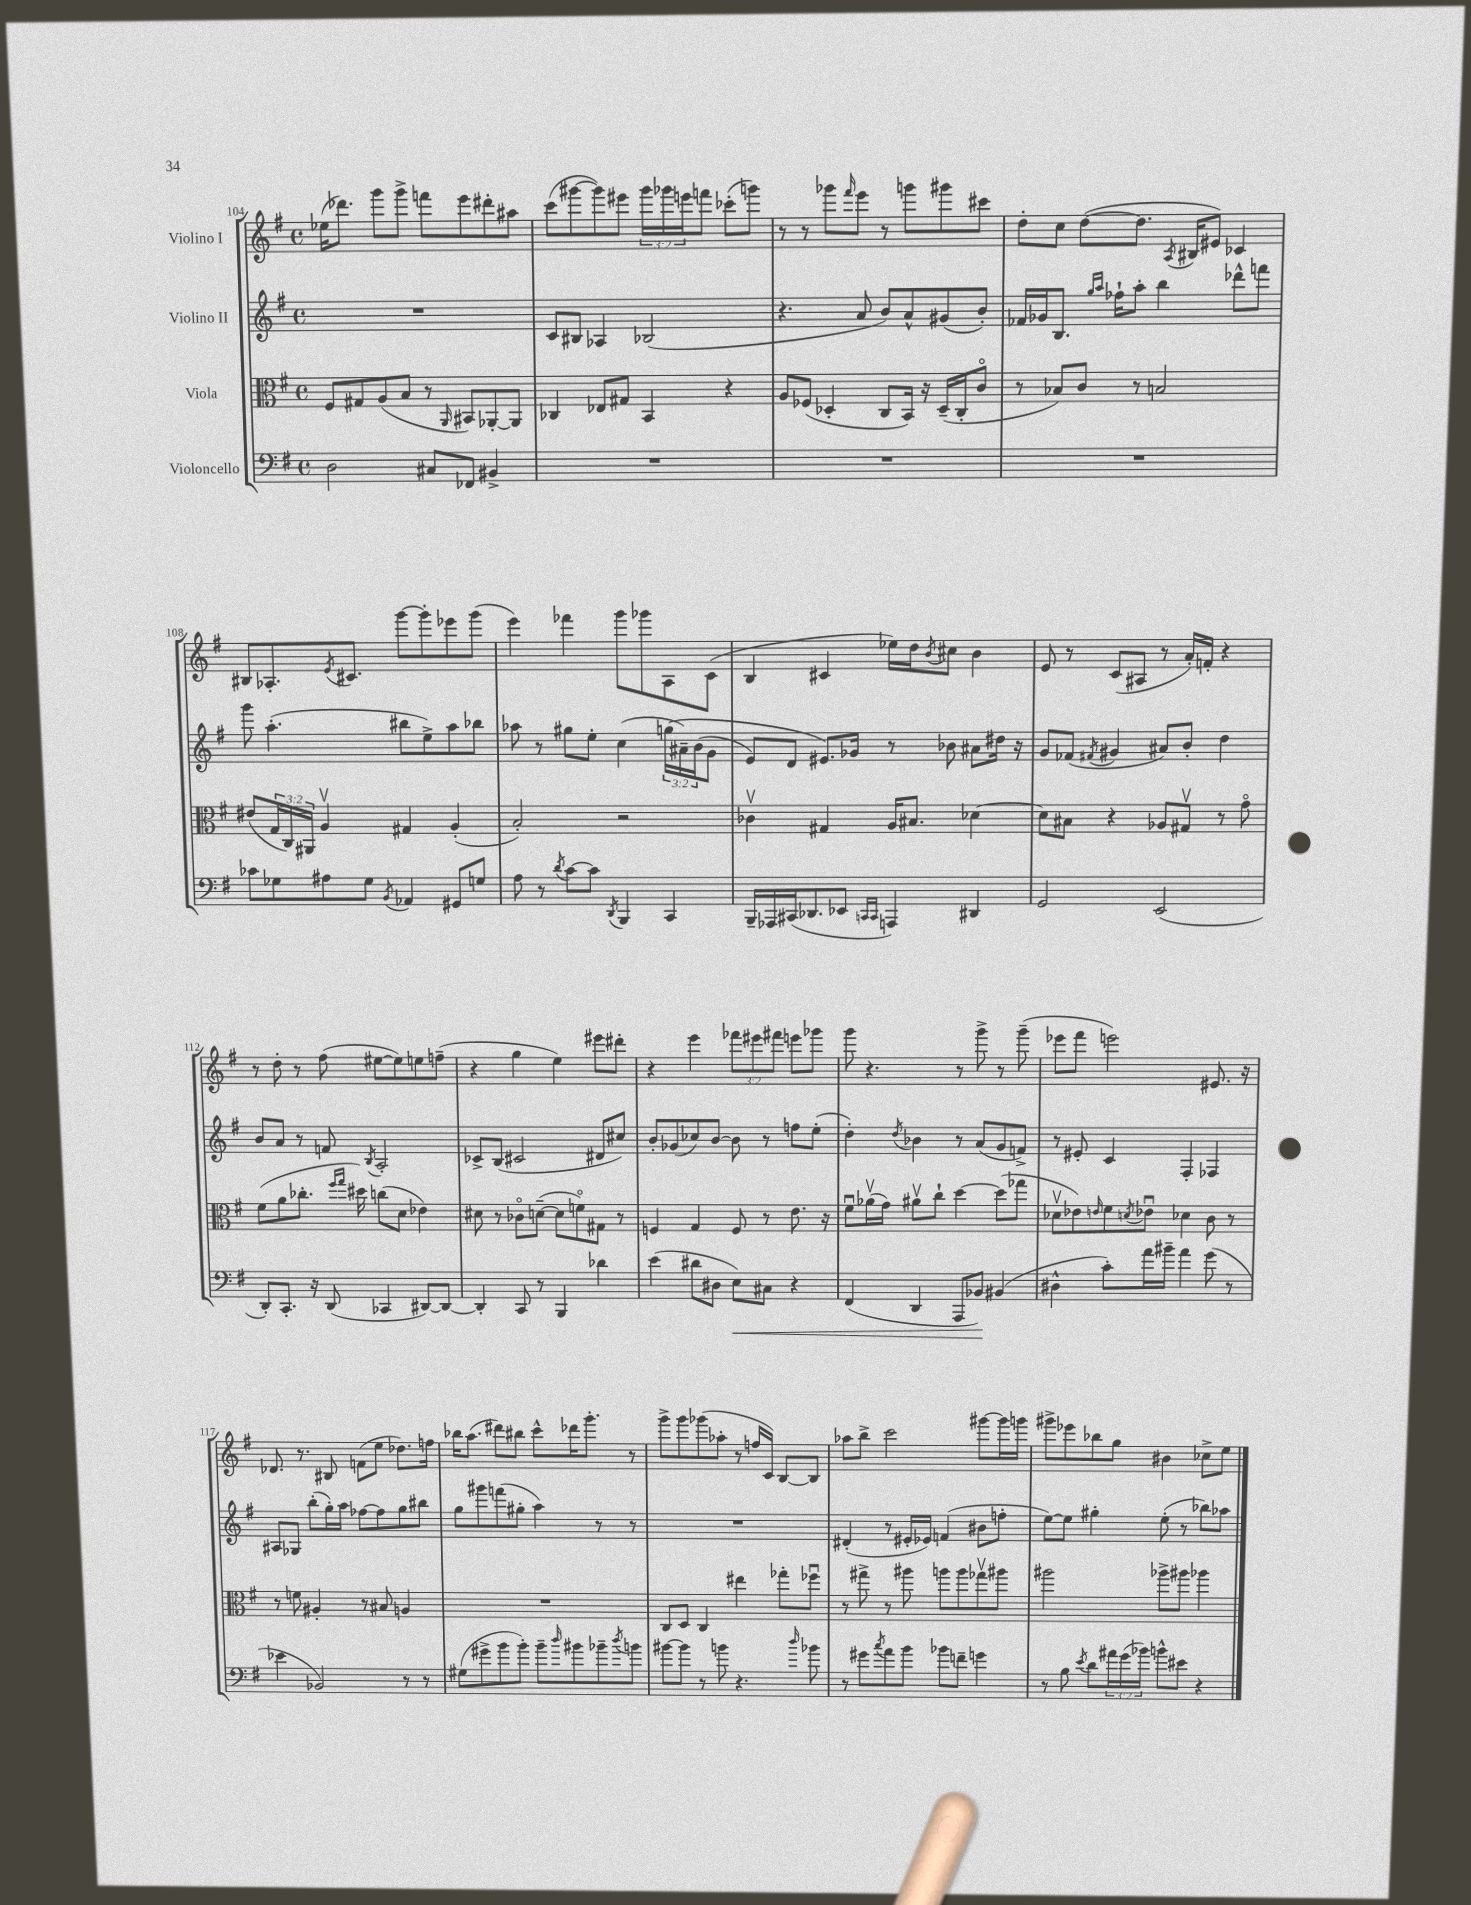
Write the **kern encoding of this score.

**kern	**dynam	**kern	**kern	**kern
*part4	*part4	*part3	*part2	*part1
*staff4	*staff4	*staff3	*staff2	*staff1
*I"Violoncello	*	*I"Viola	*I"Violino II	*I"Violino I
*clefF4	*	*clefC3	*clefG2	*clefG2
*k[f#]	*	*k[f#]	*k[f#]	*k[f#]
*M4/4	*	*M4/4	*M4/4	*M4/4
*met(c)	*	*met(c)	*met(c)	*met(c)
=104	=104	=104	=104	=104
2D\	.	8F#/L	1r	(16ee-X\KL
.	.	.	.	8.ddd-X\J)
.	.	8G#X/	.	.
.	.	(8A/	.	8ggg\L
.	.	8B/J	.	8ggg^\J
8C#X/L	.	8r	.	8fffn\L
.	.	16qqAA/	.	.
8FF-X/J	.	8BB#X/L)	.	8eee\
4BB#X^/	.	[8AA-X'/	.	8ddd#X'\
.	.	8AA-/J]	.	8aa#X\J
=105	=105	=105	=105	=105
1r	.	4C-X/	8c/L	(8ccc\L
.	.	.	8B#X/J	[8ggg#X\
.	.	8E-X/L	4A-X/	8ggg#\])
.	.	8G#X/J	.	8eee#X\J
.	.	4BB/	(2B-X/	24ggg#\LL
.	.	.	.	24ggg-X\
.	.	.	.	24eeen\J
.	.	.	.	8fffn\J
.	.	4r	.	(8ccc-X'\L
.	.	.	.	8gggn\J)
=106	=106	=106	=106	=106
1r	.	8A/L	4.r	8r
.	.	(8F-X/J	.	8r
.	.	4D-X'/	.	8ggg-X\L
.	.	.	.	16qqfff#/
.	.	.	8a/	8eee\J
.	.	8C/L	8b/L)	8r
.	.	16BB/Jk)	8a^^/	8gggn\L
.	.	16r	.	.
.	.	(16D-~/LL	(8g#X/	8ggg#X\
.	.	16C'/J	.	.
.	.	8c/J	8b'/J)	8ccc#X\J
=107	=107	=107	=107	=107
1r	.	8r	16f-X/LL	8dd'\L
.	.	.	16g-X/J	.
.	.	8B-X/L)	8.B/J	8cc\J
.	.	8c/J	.	([8dd\L
.	.	.	16qqgg/LL	.
.	.	.	16qqaa/JJ	.
.	.	.	16ff-X`\KL	.
.	.	8r	8aa'\J	8.dd\J]
.	.	2Bn/	4bb\	.
.	.	.	.	8qA/
.	.	.	.	16B#X/KL
.	.	.	.	8e#X/J)
.	.	.	8ddd-X^^\L	4c-X/
.	.	.	8fffn\J	.
!!LO:LB:g=z
=108	=108	=108	=108	=108
8c-X\L	.	(8e#X/L	8ggg\	8B#X/L
8G-X\	.	24G/L	(4.aa'\	8.A-X'/
.	.	24C/)	.	.
.	.	24AA#X/JJ	.	.
8A#X\	.	4Av/	.	.
.	.	.	.	8qe/
.	.	.	.	8.c#X/J
8G-\J	.	.	.	.
8qBB/	.	.	.	.
4AA-X/	.	4G#X/	8bb#X\L	[8ggg\L
.	.	.	8ee^\)	8ggg'\]
8GG#X/L	.	(4A'/	8aa\	8eee-X\
8Gn/J	.	.	8bb-X\J	(8ggg\J
=109	=109	=109	=109	=109
8A\	.	2B'/)	8aa-X\	4eee\)
8r	.	.	8r	.
8qd/	.	.	.	.
[8c\L	.	.	8gg#X\L	4fff-X\
8c\J]	.	.	8ee'\J	.
8qDD/	.	.	.	.
4BBB/	.	2r	(4cc\	8ggg\L
.	.	.	.	8ggg-X\
4CC/	.	.	(24ggn\LL	8A\
.	.	.	24a#X~\)	.
.	.	.	(24b\J	.
.	.	.	8g\J	(8c\J
=110	=110	=110	=110	=110
16BBB~/LL	.	4c-Xv\	8e/L)	4B/
16AAA-X/	.	.	.	.
(16CC#X/J	.	.	8d/J	.
8.DD-X/	.	.	.	.
.	.	4G#X/	8.e#X/L)	4c#X/
8EE-X/J	.	.	.	.
.	.	.	16g-X/Jk	.
16qqCCn/LL	.	.	.	.
16qqCC/JJ	.	.	.	.
4AAAn/)	.	16A/KL	8r	16ee-X\LL)
.	.	8.B#X/J	.	16dd\J
.	.	.	.	8qb/
.	.	.	8b-X\	8cc#X\J
4DD#X/	.	[4d-X\	8a#X\L	4b\
.	.	.	16dd#X\Jk	.
.	.	.	16r	.
=111	=111	=111	=111	=111
2GG/	.	8d-\L]	8g/L	8e/
.	.	8B#X\J	(8f-X/J	8r
.	.	.	8qf#X/	.
.	.	4r	4g#X/	(8c/L
.	.	.	.	8A#X/J
(2EE/	.	8A-X/L	8a#X/L)	8r
.	.	8G#Xv/J	8b'/J	16a'/LL)
.	.	.	.	16fn'/JJ
.	.	8r	4dd\	4r
.	.	8g\	.	.
!!LO:LB:g=z
=112	=112	=112	=112	=112
8DD'/L)	.	(8f#\L	8b/L	8r
8.CC'/J	.	8a\	8a/J	8dd'\
.	.	8.cc-X'\J	8r	8r
16r	.	.	.	.
(8DD/	.	.	8fn/	(8ff#\
.	.	16qqff#/LL	.	.
.	.	16qqgg/JJ	.	.
.	.	16dd#X\)	.	.
.	.	.	8qB/	.
4CC-X/	.	(8ccn\L	2A'/	[8ee#X\L
.	.	8d\J	.	8ee#\])
[8DD#X/L)	.	4e-X\)	.	8een\
8DD#/J_	.	.	.	(8ffn~\J
=113	=113	=113	=113	=113
4DD#'/]	.	8d#X\	8c-X^/L	4r
.	.	8r	(8B/J	.
8CC/	.	8c-X\L	2c#X/	4gg\
8r	.	([8dn~\J	.	.
4BBB/	.	8d\L]	.	4ee\)
.	.	8fn\)	.	.
4d-X\	.	8G#X\J	8d#X/L	8eee#X\L
.	.	8r	8cc#X/J)	8ddd#X'\J
=114	=114	=114	=114	=114
(4e\	.	4Fn/	8b'/L	4r
.	.	.	(8g-X/	.
8d#X\L	.	4G/	8cc-X/)	4eee\
8D#X\J	.	.	[8b/J	.
!	!LO:HP:b	!	!	!
8E\L)	<	8F/	8b\]	12fff-X\L
.	.	.	.	12eee#X\
8C#X\J	.	8r	8r	.
.	.	.	.	12fff#X\J
4r	.	8.e\	8ffn\L	8eeen\L
.	.	.	(8ee'\J	8ggg-X\J
.	.	16r	.	.
=115	=115	=115	=115	=115
(4FF#/	.	8f#u\L	4dd'\)	8ggg\
.	.	(16a-Xv\L	.	4.r
.	.	16g\JJ)	.	.
.	.	.	8qdd/	.
4DD/	.	8a#Xv\L	4b-X\	.
.	.	8cc`\J	.	.
8AAA/L	.	[4dd\	8r	8r
8BB-X/J)	.	.	(8a/L	8ggg^\
(4BB#X/	[	(8dd\L]	8g/	8r
.	.	8gg-X\J	8fn^/J)	(8ggg~\
=116	=116	=116	=116	=116
4D#X^^\	.	8d-Xv\L	8r	8eee-X\L
.	.	8e-X\)	8e#X'/	8fff#\J
.	.	16qqen/	.	.
8c'\L)	.	8f#\	4c/	2eeen\)
.	.	8qdn/	.	.
16a\L	.	8e-Xu\J	.	.
16b#X~\JJ	.	.	.	.
4a\	.	4d-X\	4F#'/	.
(8g\	.	8c\	4F-X/	8.e#X/
8r	.	8r	.	.
.	.	.	.	16r
!!LO:LB:g=z
=117	=117	=117	=117	=117
4e-X\	.	8r	8A#X/L	8.d-X/
.	.	8fn\	8G-X/J	.
.	.	.	.	8.r
2BB-X/)	.	4A#X'/	(8bb'\L	.
.	.	.	16gg'\L)	8B#X/
.	.	.	16aa\JJ	.
.	.	8r	[8ff-X\L	(8fn\L
.	.	8B#X/	8ff-\]	8ee\J
8r	.	4An/	8gg\	8.dd-X\L)
8r	.	.	8bb#X\J	.
.	.	.	.	16ffn\Jk
=118	=118	=118	=118	=118
(8G#X\L	.	1r	8gg\L	16bb-X\KL
.	.	.	.	(8.aa\J
8g#X^\	.	.	8ggg#X\	.
8b\	.	.	(8fffn\	8ddd#X\L)
8b'\J)	.	.	8gg#X'\J	8bb#X\J
8b~\L	.	.	4aa\)	8ccc^^\L
16qqdd/	.	.	.	.
8b#X\	.	.	.	16ddd-X\K
.	.	.	.	8.ggg'\J
8b-X~\	.	.	8r	.
8qdd/	.	.	.	.
8bn\J	.	.	8r	8r
=119	=119	=119	=119	=119
[8b#X\L	.	8C/L	1r	8ggg^\L
8b#\J]	.	8D/J	.	8ggg\
8r	.	4C/	.	(8ggg-X\
8bn\	.	.	.	8aa-X'\J
4.r	.	4ee#X\	.	8r
.	.	.	.	16ffn/LL
.	.	.	.	16c/JJ)
.	.	8gg-X'\L	.	[8B/L
16qqdd/	.	.	.	.
8b-X\	.	8ff-Xu\J	.	8B/J]
=120	=120	=120	=120	=120
8r	.	8r	(4d#X'/	8aa-X\L
8g#X\L	.	8gg#X^\	.	8bb^\J
8qcc/	.	.	.	.
8a\	.	8r	8r	2ccc\
8b\J	.	8aa#X\	16e#X'/LL	.
.	.	.	16e-X/JJ)	.
8b-X\L	.	8aan\L	(4fn/	.
8fn~\J	.	8aa\	.	.
4gn\	.	8gg-Xv\	8b#X\L	[8ggg#X\L
.	.	8aa#X\J	8ffn'\J	16ggg#\L]
.	.	.	.	16gggn\JJ
=121	=121	=121	=121	=121
8r	.	2aa#X\	[8ee\L)	8ggg#X^\L
8B\	.	.	8ee\J]	8eee-X\
8qe/	.	.	.	.
8d\L	.	.	4gg#X'\	8bb-X\
24a#X\L	.	.	.	8gg\J
(24g\	.	.	.	.
24b-X\JJ)	.	.	.	.
8bn^^\L	.	8aa-X^\L	(8ee'\	4b#X\
8e#X\J	.	8aa#X\J	8r	.
4r	.	4aa-X\	8bb-X\L)	8cc-X^\L
.	.	.	8aa-X\J	8ee\J
==	==	==	==	==
*-	*-	*-	*-	*-
